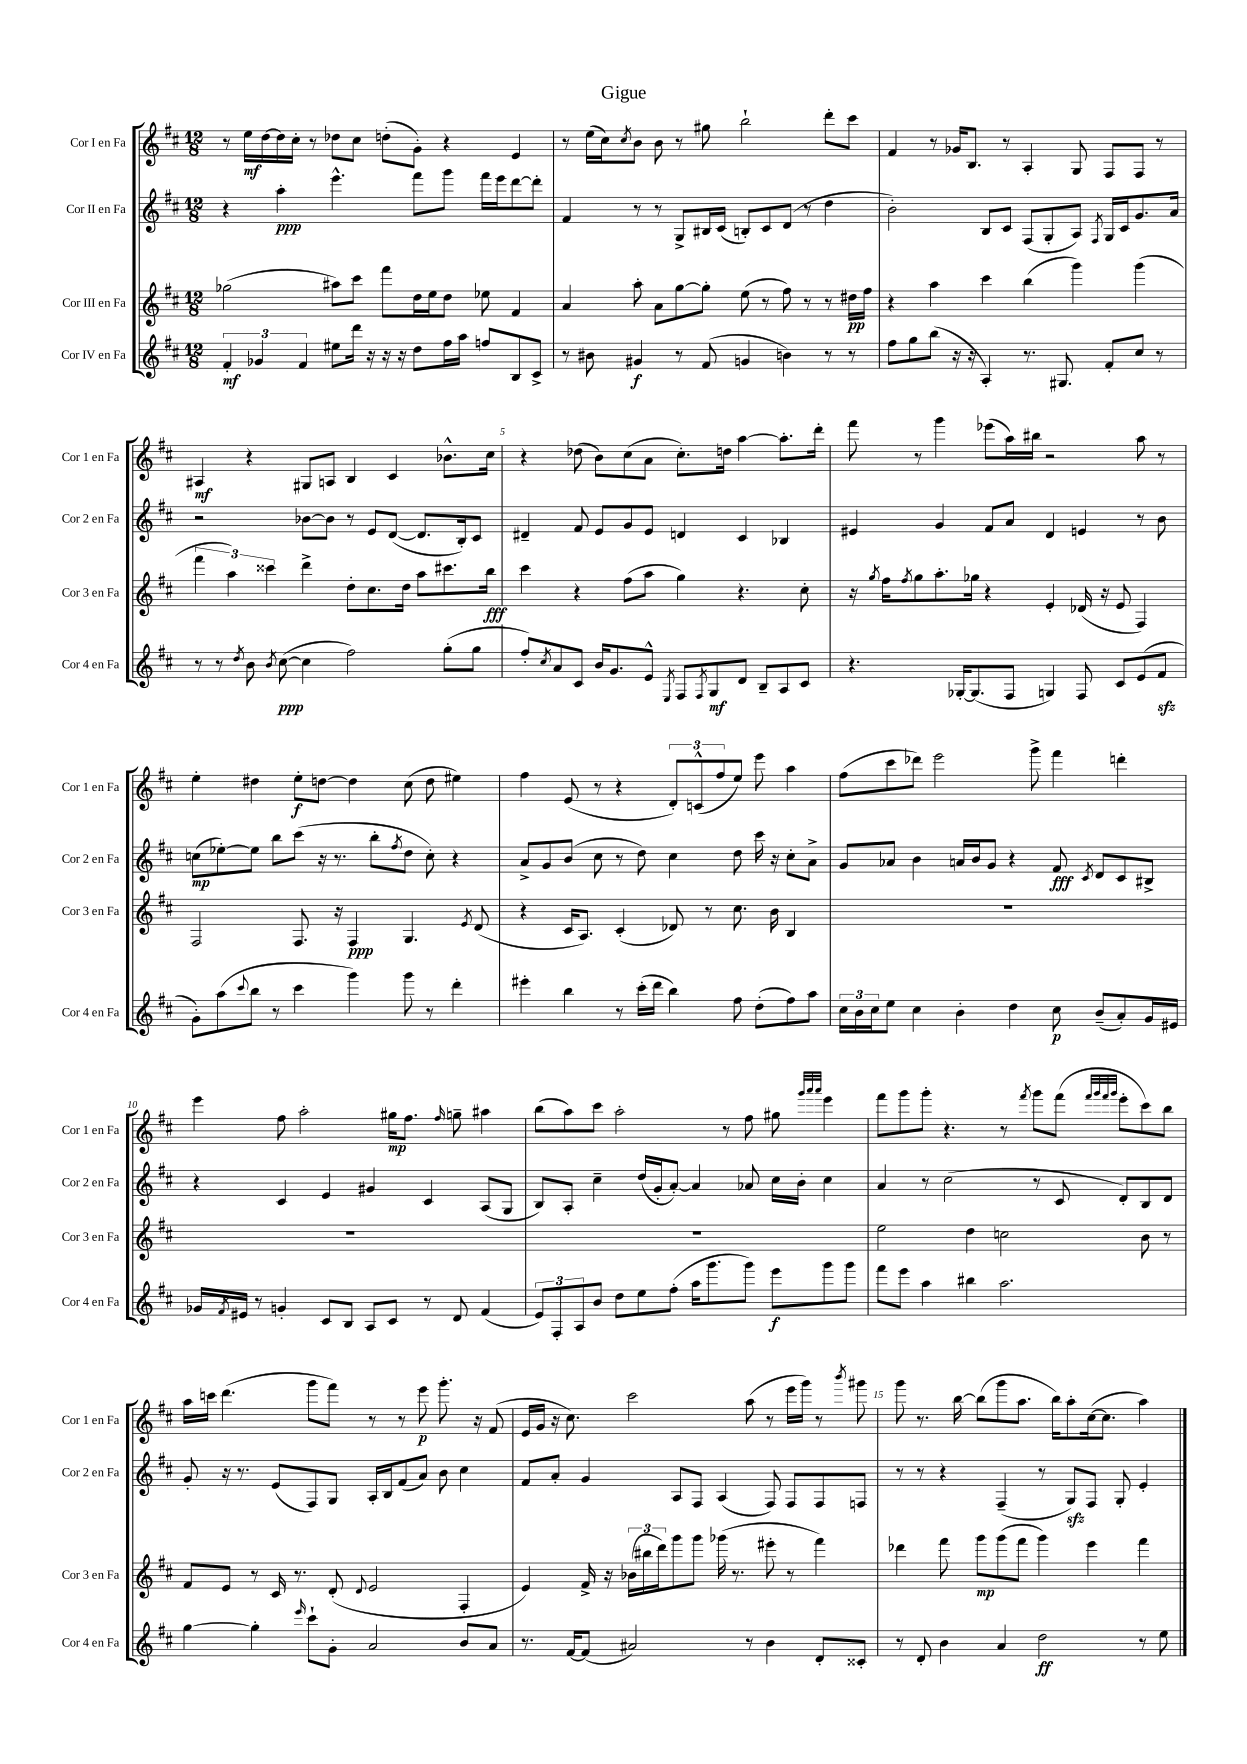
\header { title = "Gigue" }
<<
\new StaffGroup <<
\new Staff = "s0" \with { instrumentName = "Cor I en Fa" shortInstrumentName = "Cor 1 en Fa" } {
    \clef treble \key d \major \numericTimeSignature \time 12/8
    r8 e''16\mf d''16~ d''16 cis''16-. r8 des''8 cis''8 d''8-.( g'8-.) r4 e'4 |
    r8 e''16( cis''16) \acciaccatura { cis''8 } b'8 b'8 r8 gis''8 b''2-! d'''8-. cis'''8 |
    fis'4 r8 ges'16 b8. r8 a4-. g8 fis8 fis8 r8 |
    ais4\mf r4 gis8 a8 b4 cis'4 bes'8.-^ cis''16 |
    r4 des''8( b'8) cis''8( a'8 cis''8.-.) d''16 a''4~ a''8.-. d'''16-. |
    fis'''8 r8 g'''4 ees'''8( a''16) bis''16 r2 a''8 r8 |
    e''4-. dis''4 e''8-.\f d''8~ d''4 cis''8( d''8 eis''4) |
    fis''4 e'8( r8 r4 \tuplet 3/2 { d'8-.) c'8-^( fis''8 } e''8) e'''8 a''4 |
    fis''8( cis'''8 des'''8) e'''2 g'''8-> fis'''4 d'''4-. |
    e'''4 fis''8 a''2-. gis''16\mp fis''8. \grace { fis''16 } g''8-- ais''4 |
    b''8( a''8) cis'''8 a''2-. r8 fis''8 gis''8 \grace { g'''32 a'''32 a'''32 } e'''4 |
    fis'''8 g'''8 g'''8-. r4. r8 \acciaccatura { fis'''8 } g'''8 fis'''8( \grace { fis'''32 g'''32 fis'''32 g'''32 } e'''8-. cis'''8) b''8 |
    a''16 c'''16 d'''4.( g'''8 fis'''8) r8 r8 e'''8\p g'''8.-. r16 fis'8( |
    e'16 g'16 r16 cis''8.) cis'''2 a''8( r8 e'''16 g'''16) r8 \acciaccatura { b'''8 } gis'''8 |
    g'''8 r8. b''16~ b''8( g'''8 a''8. b''16) a''8-. cis''16~( cis''8. a''4) \bar "|." |
}
\new Staff = "s1" \with { instrumentName = "Cor II en Fa" shortInstrumentName = "Cor 2 en Fa" } {
    \clef treble \key d \major \numericTimeSignature \time 12/8
    r4 a''4-.\ppp e'''4.-^ fis'''8 g'''8 fis'''16 e'''16 d'''8~ d'''8-. |
    fis'4 r8 r8 g8-> bis16 cis'16( b8-.) cis'8 d'8( r8 d''4 |
    b'2-.) b8 cis'8 fis8( g8-. a8) \acciaccatura { fis8 } g16 cis'16 g'8. a'16 |
    r2 bes'8~ bes'8 r8 e'8 d'8~( d'8. b16-.) cis'8 |
    dis'4-- fis'8 e'8 g'8 e'8 d'4 cis'4 bes4 |
    eis'4 g'4 fis'8 a'8 d'4 e'4 r8 b'8 |
    c''8\mp( ees''8~-.) ees''8 b''8 cis'''8( r16 r8. b''8-. \acciaccatura { fis''8 } d''8 c''8-.) r4 |
    a'8-> g'8 b'8( cis''8 r8 d''8) cis''4 d''8 cis'''16 r16 cis''8-. a'8-> |
    g'8 aes'8 b'4 a'16 b'16 g'8 r4 fis'8\fff \acciaccatura { cis'8 } d'8 cis'8 bis8-> |
    r4 cis'4 e'4 gis'4 cis'4 a8( g8 |
    b8) a8-. cis''4-- d''16( g'16-. a'8~-.) a'4 aes'8 cis''16 b'16-. cis''4 |
    a'4 r8 cis''2( r8 cis'8 d'8-.) b8 d'8 |
    g'8-. r16 r8. e'8( fis8) g8 a16-. b16 fis'8( a'8) b'8 cis''4 |
    fis'8 a'8-. g'4 a8 fis8 a4( fis8) fis8 fis8 f8 |
    r8 r8 r4 fis4--( r8 g8\sfz) fis8 g8-. e'4-. \bar "|." |
}
\new Staff = "s2" \with { instrumentName = "Cor III en Fa" shortInstrumentName = "Cor 3 en Fa" } {
    \clef treble \key d \major \numericTimeSignature \time 12/8
    ges''2( ais''8) cis'''8 fis'''8 d''16 e''16 d''8 ees''8 fis'4 |
    a'4 a''8-. a'8 g''8~ g''8-. e''8( r8 fis''8) r8 r8 dis''16\pp fis''16 |
    r4 a''4 cis'''4 b''4( g'''4) g'''4( |
    \tuplet 3/2 { fis'''4 a''4) cisis'''4 } d'''4-> d''8-. cis''8. d''16 a''8 cis'''8. b''16\fff |
    cis'''4 r4 fis''8( a''8 g''4) r4. cis''8-. |
    r16 \acciaccatura { g''8 } fis''16 \acciaccatura { fis''8 } g''8 a''8.-. ges''16 r4 e'4-. des'16( r16 e'8 fis4) |
    fis2 fis8. r16 fis4\ppp g4. \acciaccatura { e'8 } d'8( |
    r4 cis'16 a8.) cis'4-.( des'8) r8 cis''8. b'16 b4 |
    R1. |
    R1. |
    R1. |
    e''2 d''4 c''2 b'8 r8 |
    fis'8 e'8 r8 cis'16 r8. d'8-.( \appoggiatura { d'8 } e'2 fis4-. |
    e'4) fis'16-> r16 \tuplet 3/2 { bes'16( bis''16 d'''16) } g'''8 g'''8 ges'''16( r8. eis'''8-. r8 fis'''4) |
    des'''4 fis'''8 g'''8\mp g'''8( fis'''8 g'''4) e'''4 fis'''4 \bar "|." |
}
\new Staff = "s3" \with { instrumentName = "Cor IV en Fa" shortInstrumentName = "Cor 4 en Fa" } {
    \clef treble \key d \major \numericTimeSignature \time 12/8
    \tuplet 3/2 { fis'4-.\mf ges'4 fis'4 } eis''8 d'''16 r16 r16 r16 d''8 fis''16 a''16 f''8 b8 cis'8-> |
    r8 bis'8 gis'4\f r8 fis'8( g'4 b'4) r8 r8 |
    fis''8 g''8 b''8( r16 r16 a4-.) r8. gis8. fis'8-. cis''8 r8 |
    r8 r8 \acciaccatura { d''8 } b'8 \acciaccatura { b'8 } cis''8~\ppp( cis''4 fis''2) g''8-.( g''8 |
    fis''8-.) \acciaccatura { cis''8 } a'8 cis'8 b'16 g'8. e'8-^ \acciaccatura { e8 } fis8 \acciaccatura { fis8 } g8\mf d'8 b8-- a8 cis'8 |
    r4. ges16~-. ges8.( fis8 g4) fis8 cis'8 e'8( fis'8\sfz |
    g'8-.) a''8( \appoggiatura { cis'''8 } b''8 r8 cis'''4 g'''4) g'''8 r8 d'''4-. |
    eis'''4-. b''4 r8 cis'''16-.( d'''16 b''4) fis''8 d''8-.( fis''8) a''8 |
    \tuplet 3/2 { cis''16 b'16 cis''16 } e''8 cis''4 b'4-. d''4 cis''8\p b'8--( a'8-.) g'16 eis'16 |
    ges'16 \acciaccatura { fis'8 } eis'16 r8 g'4-. cis'8 b8 a8 cis'8 r8 d'8 fis'4( |
    \tuplet 3/2 { e'8) fis8-. a8 } b'8 d''8 e''8 fis''8-.( a''16 g'''8. g'''8) e'''8\f g'''8 g'''8 |
    fis'''8 e'''8 a''4 bis''4 a''2. |
    g''4~ g''4-. \grace { e'''16 } cis'''8-! g'8-. a'2 b'8 a'8 |
    r8. fis'16~ fis'8( ais'2) r8 b'4 d'8-. cisis'8-. |
    r8 d'8-. b'4 a'4 d''2\ff r8 e''8 \bar "|." |
}
>>
>>
\layout { \context { \Score \override BarNumber.break-visibility = ##(#f #t #t) barNumberVisibility = #(every-nth-bar-number-visible 5) } }
